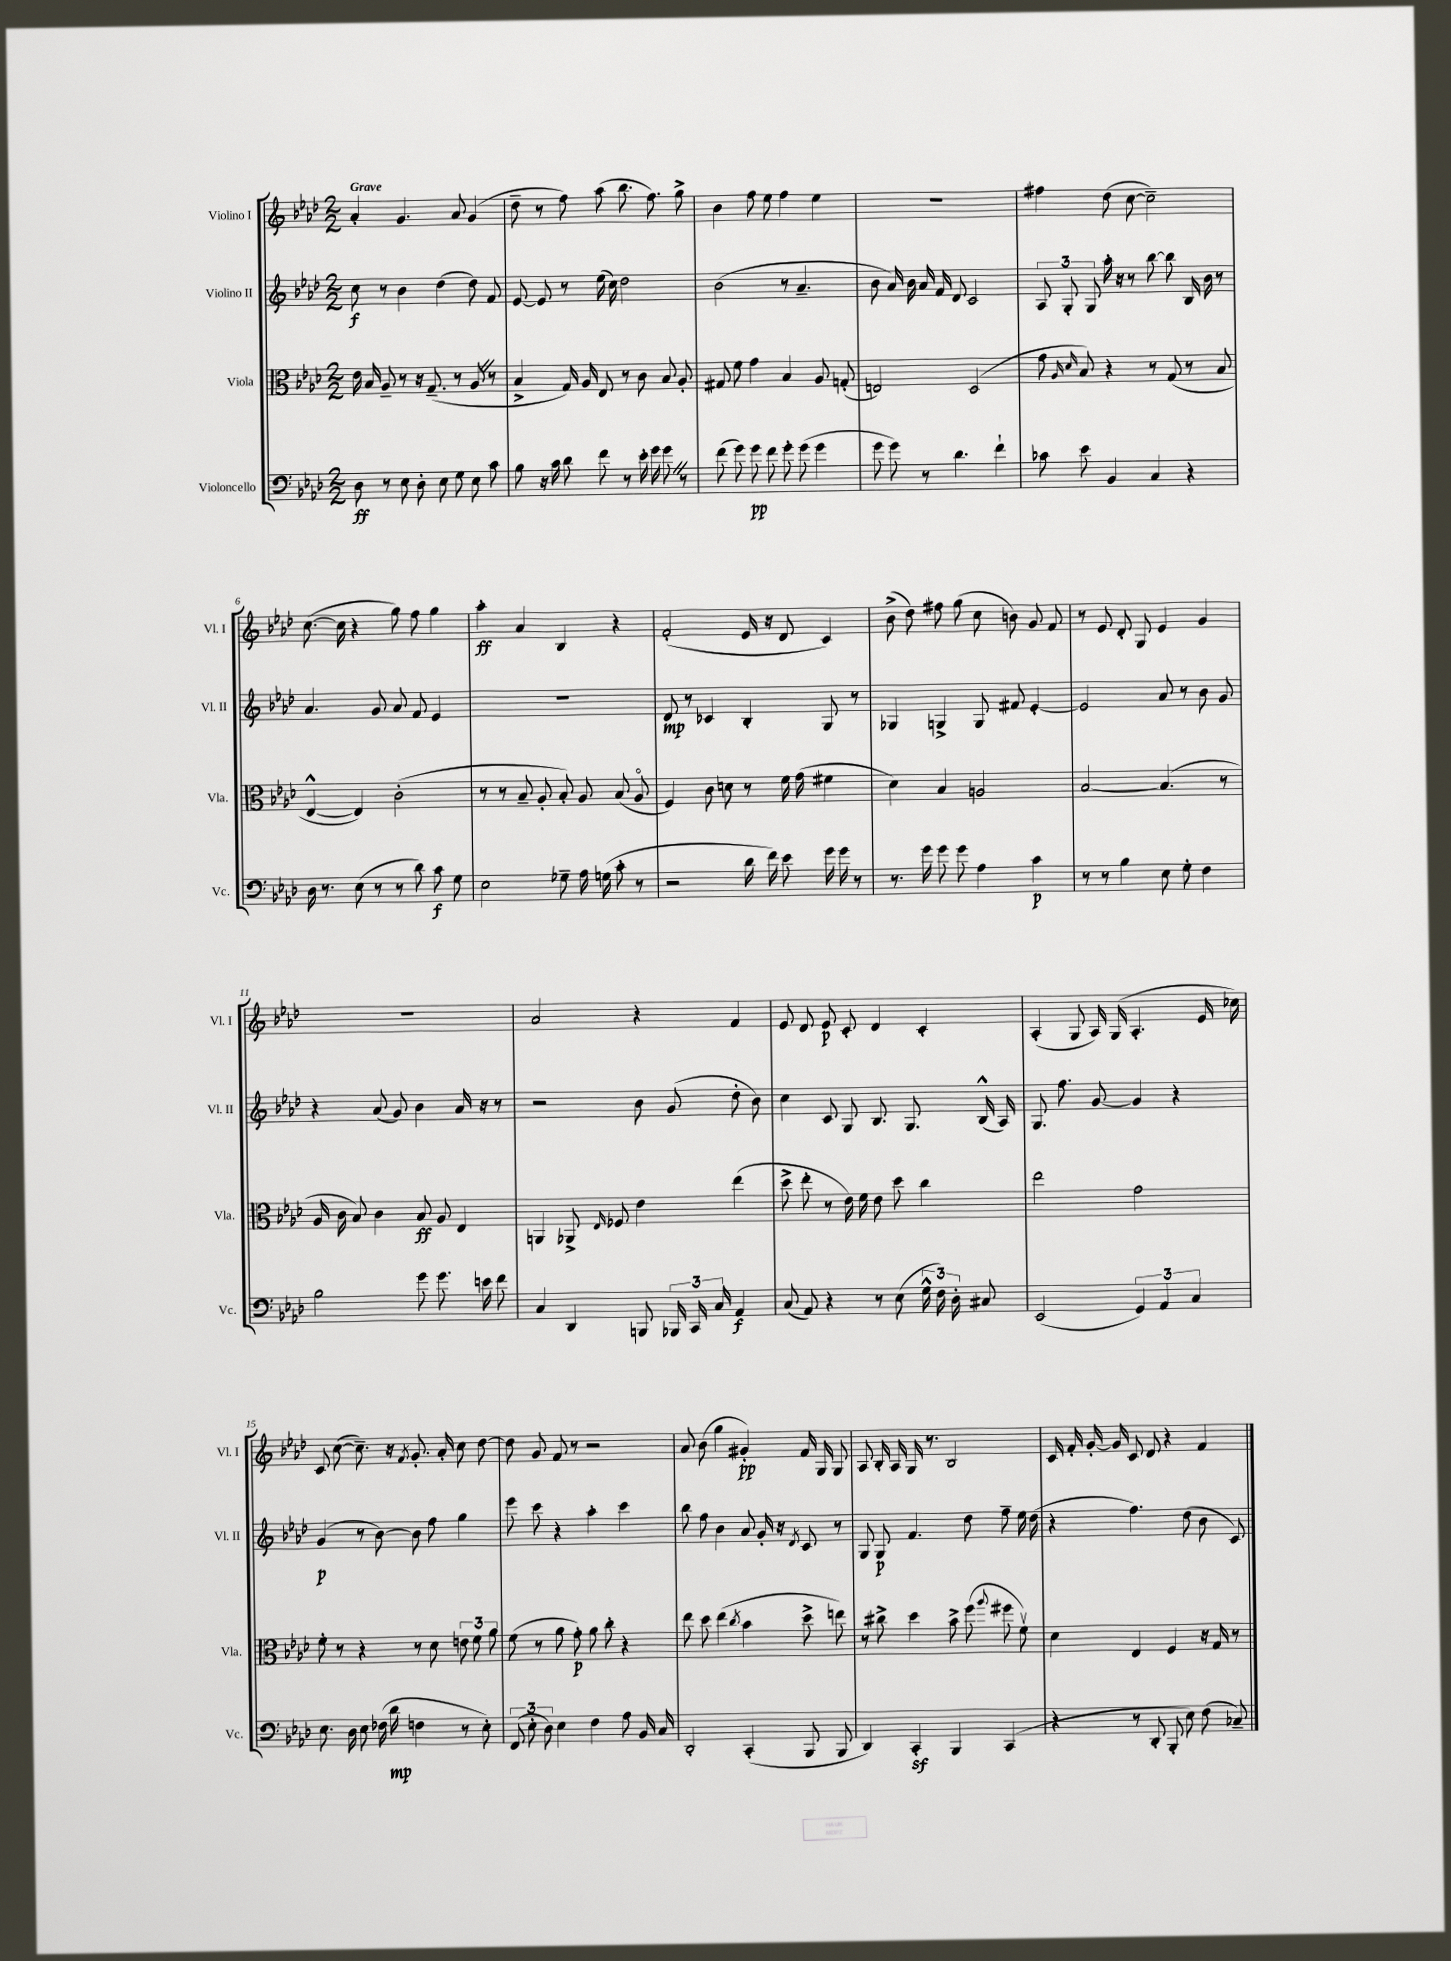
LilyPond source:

<<
\new StaffGroup <<
\new Staff = "s0" \with { instrumentName = "Violino I" shortInstrumentName = "Vl. I" } {
    \clef treble \key aes \major \numericTimeSignature \time 2/2 \tempo "Grave"
    \autoBeamOff aes'4-. g'4. aes'8 g'4( |
    des''8-- r8 f''8) aes''8( bes''8. f''8.) g''8-> |
    bes'4 f''8 ees''8 f''4 ees''4 |
    R1 |
    fis''4 des''8( c''8~ c''2--) |
    c''8.~( c''16 r4 g''8) f''8 g''4 |
    aes''4-.\ff aes'4 bes4 r4 |
    f'2-.( ees'16 r16 des'8 c'4) |
    bes'8->( des''8) fis''8 g''8( c''8 b'8) g'8 f'8 |
    r8 ees'8 des'8-. g8 ees'4 g'4 |
    r1 |
    aes'2 r4 f'4 |
    ees'8 des'8 ees'8\p c'8-. des'4 c'4-. |
    aes4-.( g8 aes16) g16( aes4.-. ees'16 ces''16) |
    c'8 c''8~( c''8.--) r16 \acciaccatura { f'8 } g'8.-. aes'16-. c''8 des''8~ |
    des''8 g'8 f'8 r8 r2 |
    aes'8 bes'8( g''4 gis'4-.\pp) f'16 g16 g8 |
    aes8 bes16-. aes16 g16 r8. bes2 |
    c'16 f'16-. g'16~-. g'16 c'8 des'8 r4 f'4 \bar "|." |
}
\new Staff = "s1" \with { instrumentName = "Violino II" shortInstrumentName = "Vl. II" } {
    \clef treble \key aes \major \numericTimeSignature \time 2/2
    \autoBeamOff c''8\f r8 bes'4 des''4( des''8) f'8 |
    ees'8~ ees'8 r8 ees''16( c''16) des''2 |
    bes'2( r8 aes'4.-- |
    bes'8 aes'16) bes'16 aes'16 f'16 des'8 c'2 |
    \tuplet 3/2 { aes8 g8-. g8 } aes''16-. r16 r8 bes''8~ bes''8 bes16 bes'16 r8 |
    aes'4. g'8 aes'8 f'8 ees'4 |
    R1 |
    des'8\mp r8 ces'4 bes4-. g8 r8 |
    ges4 g4-> g8 fis'8 ees'4~-. |
    ees'2 aes'8 r8 bes'8 g'8 |
    r4 aes'8( g'8) bes'4 aes'16 r16 r8 |
    r2 bes'8 g'8( des''8-. bes'8) |
    c''4 c'8 g8 bes8. g8. bes16-^( aes16) |
    g8. f''8. g'8~ g'4 r4 |
    g'4\p( r8 bes'8~) bes'8 f''8 g''4 |
    ees'''8 c'''8 r4 aes''4-. c'''4 |
    bes''8 f''8 bes'4 aes'8 g'16-. r16 \acciaccatura { des'8 } c'8 r8 |
    g8 g8\p f'4. des''8 f''8-- ees''16 des''16( |
    r4 f''4.) des''8( bes'8 c'8) \bar "|." |
}
\new Staff = "s2" \with { instrumentName = "Viola" shortInstrumentName = "Vla." } {
    \clef alto \key aes \major \numericTimeSignature \time 2/2
    \autoBeamOff ees'16 bes16 aes8-- r8 r16 g8.--( r8 aes8 \once \override BreathingSign.text = \markup { \musicglyph "scripts.caesura.straight" } \breathe r8 |
    bes4-> g16) aes16 ees8 r8 c'8 bes8 aes8-. |
    gis8 f'8 g'4 bes4 aes8 g8-.( |
    e2) des2( |
    g'8 \grace { aes16 des'16 } bes8) r4 r8 g8( r8 bes8 |
    ees4~-^ ees4) c'2-.( |
    r8 r8 bes8-- aes8-. bes8-.) aes8 bes8( aes8\flageolet |
    f4) c'8 d'8 r8 f'16 g'16( fis'4 |
    des'4) bes4 a2 |
    bes2~ bes4.( r8 |
    aes16 c'16 bes8) c'4 bes8\ff aes8 ees4 |
    a,4 aes,8-> \grace { ees16 } fes8 ees'4 ees''4( |
    des''8-> ees''8-. r8 ees'16) f'16 ees'8 des''8 c''4 |
    ees''2 g'2 |
    f'8-. r8 r4 r8 des'8 \tuplet 3/2 { e'8 f'8 aes'8 } |
    f'8( r8 aes'8 g'8-.\p) aes'8 c''8-. r4 |
    ees''8 des''8 ees''4( \acciaccatura { c''8 } bes'4 des''8-> e''8) |
    r8 cis''8-> des''4 bes'8-> f''8( \appoggiatura { aes''8 } fis''8 f'8\upbow) |
    des'4 ees4 f4 r16 g16 r8 \bar "|." |
}
\new Staff = "s3" \with { instrumentName = "Violoncello" shortInstrumentName = "Vc." } {
    \clef bass \key aes \major \numericTimeSignature \time 2/2
    \autoBeamOff des8\ff r8 ees8 des8-. ees8 g8 ees8 c'8 |
    bes8 r16 c'16 des'8 f'8 r8 ees'16-. g'16 g'8 \once \override BreathingSign.text = \markup { \musicglyph "scripts.caesura.straight" } \breathe r8 |
    f'8( g'8) g'8\pp f'8 g'8-. g'8( g'4 |
    g'8 g'8) r8 des'4. f'4-! |
    ces'8 ees'8 bes,4 c4 r4 |
    des16 r8. ees8( r8 r8 des'8) c'8\f g8 |
    ees2 ges8-- aes16 g16( c'8-. r8 |
    r2 des'16 f'16) ees'8 g'16 g'16 r8 |
    r8. g'16 g'8 g'8 aes4 c'4\p |
    r8 r8 bes4 ees8 g8-. f4 |
    bes2 g'8 g'8. e'16 f'8 |
    c4 des,4 b,,8 \tuplet 3/2 { bes,,16 c,16 c16 } aes,4\f |
    c8( aes,8) r4 r8 ees8( \tuplet 3/2 { g16-^ f16) des16-. } cis8 |
    ees,2( \tuplet 3/2 { g,4) aes,4 c4 } |
    ees8. des16 ees8 fes16( des'16\mp f4 r8 ees8-.) |
    \tuplet 3/2 { f,8( ees8-. des8) } ees4 f4 aes8 bes,16 c16 |
    des,2-. c,4-.( bes,,8 bes,,8 |
    des,4) c,4-.\sf bes,,4 c,4( |
    r4 r8 des,8-. bes,,8-. ees8) f8( ces8--) \bar "|." |
}
>>
>>
